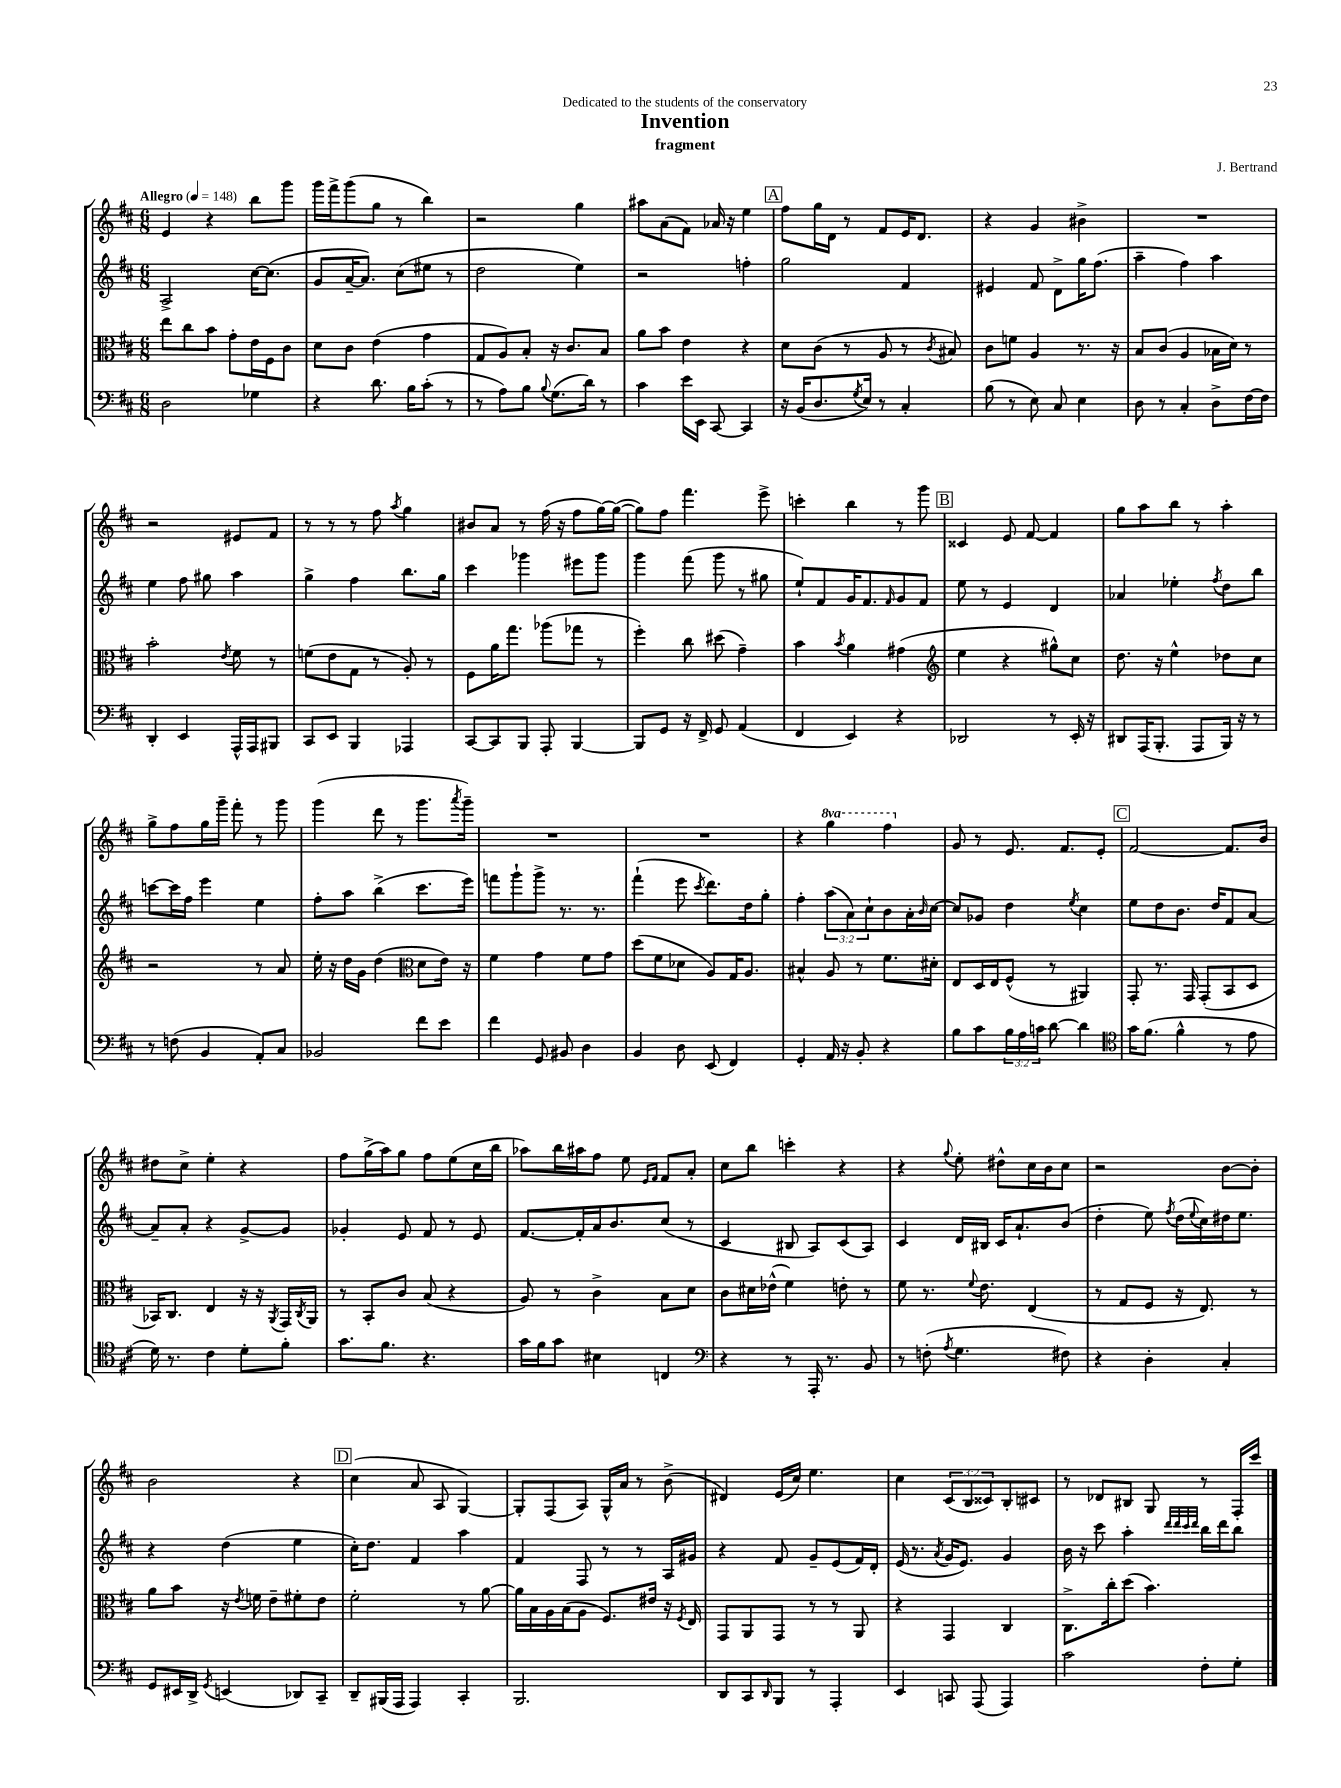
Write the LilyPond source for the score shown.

\header { title = "Invention" composer = "J. Bertrand" subtitle = "fragment" dedication = "Dedicated to the students of the conservatory" }
<<
\new StaffGroup <<
\new Staff = "s0" {
    \clef treble \key d \major \numericTimeSignature \time 6/8 \override Staff.TupletNumber.text = #tuplet-number::calc-fraction-text \set Staff.ottavationMarkups = #ottavation-simple-ordinals \tempo "Allegro" 4 = 148
    e'4 r4 b''8 g'''8 |
    g'''16 fis'''16-> g'''8( g''8 r8 b''4) |
    r2 g''4 |
    ais''8 a'8( fis'8) aes'16 r16 e''4 |
    \mark \markup { \box "A" } fis''8 g''16 d'16 r8 fis'8 e'16 d'8. |
    r4 g'4 bis'4-> |
    R2. |
    r2 eis'8 fis'8 |
    r8 r8 r8 fis''8 \acciaccatura { a''8 } g''4 |
    bis'8 a'8 r8 fis''16( r16 fis''8 g''16~) g''16~( |
    g''8) fis''8 fis'''4. e'''8-> |
    c'''4-. b''4 r8 g'''8 |
    \mark \markup { \box "B" } cisis'4 e'8 fis'8~ fis'4 |
    g''8 a''8 b''8 r8 a''4-. |
    g''8-> fis''8 g''16 g'''16-- fis'''8-. r8 g'''8 |
    g'''4( d'''8 r8 g'''8. \acciaccatura { a'''8 } g'''16--) |
    R2. |
    R2. |
    r4 \ottava #1 g'''4 fis'''4 \ottava #0 |
    g'8 r8 e'8. fis'8. e'8-. |
    \mark \markup { \box "C" } fis'2~ fis'8. b'16 |
    dis''8 cis''8-> e''4-. r4 |
    fis''8 g''16->( a''16) g''8 fis''8 e''8( cis''16 b''16 |
    aes''8) b''16 ais''16 fis''8 e''8 \grace { e'16 fis'16 } fis'8 a'8-. |
    cis''8 b''8 c'''4-. r4 |
    r4 \appoggiatura { g''8 } e''8-. dis''8-^ cis''16 b'16 cis''8 |
    r2 b'8~ b'8-. |
    b'2 r4 |
    \mark \markup { \box "D" } cis''4( a'8 a8 g4~) |
    g8-. fis8( a8) g16-^ a'16 r8 b'8->( |
    dis'4) e'16( cis''16) e''4. |
    cis''4 \tuplet 3/2 { cis'8( b8 cisis'8) } b8-. cis'8 |
    r8 des'8 bis8 g8 r8 fis16-. cis'''16 \bar "|." |
}
\new Staff = "s1" {
    \clef treble \key d \major \numericTimeSignature \time 6/8 \override Staff.TupletNumber.text = #tuplet-number::calc-fraction-text
    a2-> cis''16~ cis''8.( |
    g'8 a'16~-- a'8.) cis''8( eis''8 r8 |
    d''2 e''4) |
    r2 f''4-. |
    \mark \markup { \box "A" } g''2 fis'4 |
    eis'4 fis'8 d'8-> g''16 fis''8.( |
    a''4-- fis''4) a''4 |
    e''4 fis''8 gis''8 a''4 |
    g''4-> fis''4 b''8. g''16 |
    cis'''4 ges'''4 eis'''8 ges'''8 |
    g'''4 fis'''8( g'''8 r8 gis''8 |
    e''8-!) fis'8 g'16 fis'8. \grace { fis'16 } g'8 fis'8 |
    \mark \markup { \box "B" } e''8 r8 e'4 d'4 |
    aes'4 ees''4-. \acciaccatura { fis''8 } d''8 b''8 |
    c'''8~ c'''16 fis''16 e'''4 e''4 |
    fis''8-. a''8 b''4->( cis'''8. e'''16) |
    f'''8 g'''8-! g'''8-> r8. r8. |
    fis'''4-!( e'''8 \acciaccatura { cis'''8 } d'''8.) d''16 g''8-. |
    fis''4-. \tuplet 3/2 { a''8( a'8) cis''8-! } b'8 a'16-. \grace { b'16 } cis''16~ |
    cis''8 ges'8 d''4 \acciaccatura { e''8 } cis''4 |
    \mark \markup { \box "C" } e''8 d''8 b'8. d''16 fis'8 a'8~ |
    a'8-- a'8-. r4 g'8~-> g'8 |
    ges'4-. e'8 fis'8 r8 e'8 |
    fis'8.~ fis'16-. a'16 b'8. cis''8( r8 |
    cis'4 bis8 a8) cis'8( a8) |
    cis'4 d'16 bis16 cis'16 a'8.-! b'8( |
    d''4-. e''8) \acciaccatura { fis''8 } d''16( \appoggiatura { e''8 } cis''16) dis''16 e''8. |
    r4 d''4( e''4 |
    \mark \markup { \box "D" } cis''16-.) d''8. fis'4 a''4 |
    fis'4 fis8 r8 r8 a16 gis'16 |
    r4 fis'8 g'8-- e'8( fis'16) d'16-. |
    e'16( r8. \acciaccatura { a'8 } g'16 e'8.) g'4 |
    b'16 r16 cis'''8 a''4-. \grace { d'''32 d'''32 cis'''32 d'''32 } b''16 d'''16 b''8 \bar "|." |
}
\new Staff = "s2" {
    \clef alto \key d \major \numericTimeSignature \time 6/8
    e''8 cis''8 b'8 g'8-. e'16 fis16 cis'8 |
    d'8 cis'8 e'4( g'4 |
    g8 a8) b8-. r16 cis'8. b8 |
    a'8 b'8 e'4 r4 |
    \mark \markup { \box "A" } d'8 cis'8( r8 a8 r8 \acciaccatura { cis'8 } bis8) |
    cis'8 f'8 a4 r8. r16 |
    b8 cis'8( a4 bes16 d'16) r8 |
    b'2-. \acciaccatura { e'8 } fis'8 r8 |
    f'8( e'8 g8 r8 a8-.) r8 |
    fis8 a'16 g''8. aes''8( ges''8 r8 |
    fis''4-.) cis''8 dis''8( g'4--) |
    b'4 \acciaccatura { b'8 } a'4 gis'4( |
    \mark \markup { \box "B" } \clef treble e''4 r4 gis''8-^) cis''8 |
    d''8. r16 e''4-^ des''8 cis''8 |
    r2 r8 a'8 |
    e''16-. r16 d''16 g'16 d''4( \clef alto d'8 e'16) r16 |
    fis'4 g'4 fis'8 g'8 |
    d''8( fis'8 des'8 a8) g16 a8. |
    bis4-^ a8 r8 fis'8. dis'16-. |
    e8 d16 e16 fis8-^( r8 ais,4) |
    \mark \markup { \box "C" } g,8-. r8. g,16 g,8-.( b,8 d8 |
    bes,16) cis8. e4 r16 r16 \acciaccatura { a,8 } g,16 \acciaccatura { cis8 } a,16 |
    r8 b,8-. cis'8 b8( r4 |
    a8) r8 cis'4-> b8 d'8 |
    cis'8 dis'16 ees'16-^( fis'4) e'8-. r8 |
    fis'8 r8. \appoggiatura { fis'8 } e'8. e4( |
    r8 g8 fis8 r16 e8.) r8 |
    a'8 b'8 r16 \acciaccatura { e'8 } f'16 e'8-- fis'8-. e'8 |
    \mark \markup { \box "D" } fis'2-. r8 a'8~ |
    a'16 b16 a16 b16( a8 fis8.) eis'16 r16 \acciaccatura { fis8 } e16 |
    g,8 a,8 g,8 r8 r8 a,8 |
    r4 g,4 cis4 |
    cis8.-> cis''16-. d''8( b'4.) \bar "|." |
}
\new Staff = "s3" {
    \clef bass \key d \major \numericTimeSignature \time 6/8 \override Staff.TupletNumber.text = #tuplet-number::calc-fraction-text
    d2 ges4 |
    r4 d'8. b16 cis'8-.( r8 |
    r8 a8) b8 \appoggiatura { b8 } g8.( d'16) r8 |
    cis'4 e'16 e,16 cis,8~ cis,4 |
    \mark \markup { \box "A" } r16 b,16( d8. \acciaccatura { g8 } e16) r8 cis4-. |
    b8( r8 e8) cis8 e4 |
    d8 r8 cis4-. d8-> fis16~ fis16 |
    d,4-. e,4 a,,16-^ a,,16 bis,,8 |
    cis,8 e,8 b,,4 aes,,4 |
    cis,8~ cis,8 b,,8 a,,8-. b,,4~ |
    b,,8 g,8 r16 fis,16-> g,8 a,4( |
    fis,4 e,4) r4 |
    \mark \markup { \box "B" } des,2 r8 e,16-. r16 |
    dis,8 a,,16( b,,8.-. a,,8 b,,16) r16 r8 |
    r8 f8( b,4 a,8-.) cis8 |
    bes,2 fis'8 e'8 |
    fis'4 g,8 bis,8 d4 |
    b,4 d8 e,8( fis,4) |
    g,4-. a,16 r16 b,8-. r4 |
    b8 cis'8 \tuplet 3/2 { b16 a16 c'16 } d'8~ d'4 |
    \mark \markup { \box "C" } \clef tenor g'16 fis'8.( fis'4-^ r8 e'8 |
    d'16) r8. cis'4 d'8-. fis'8-. |
    g'8. fis'8. r4. |
    g'16 fis'16 g'8 bis4 c4 |
    \clef bass r4 r8 a,,16-. r8. b,8 |
    r8 f8-.( \acciaccatura { a8 } g4. fis8) |
    r4 d4-. cis4-. |
    g,8 eis,16 d,16-> \acciaccatura { g,8 } e,4( des,8) cis,8-- |
    \mark \markup { \box "D" } d,8-- bis,,16( a,,16 a,,4) cis,4-. |
    b,,2. |
    d,8 cis,8 \grace { d,16 } b,,8 r8 a,,4-. |
    e,4 c,8 a,,8( a,,4) |
    cis'2 fis8-. g8-. \bar "|." |
}
>>
>>
\layout { \context { \Score \remove "Bar_number_engraver" } }
